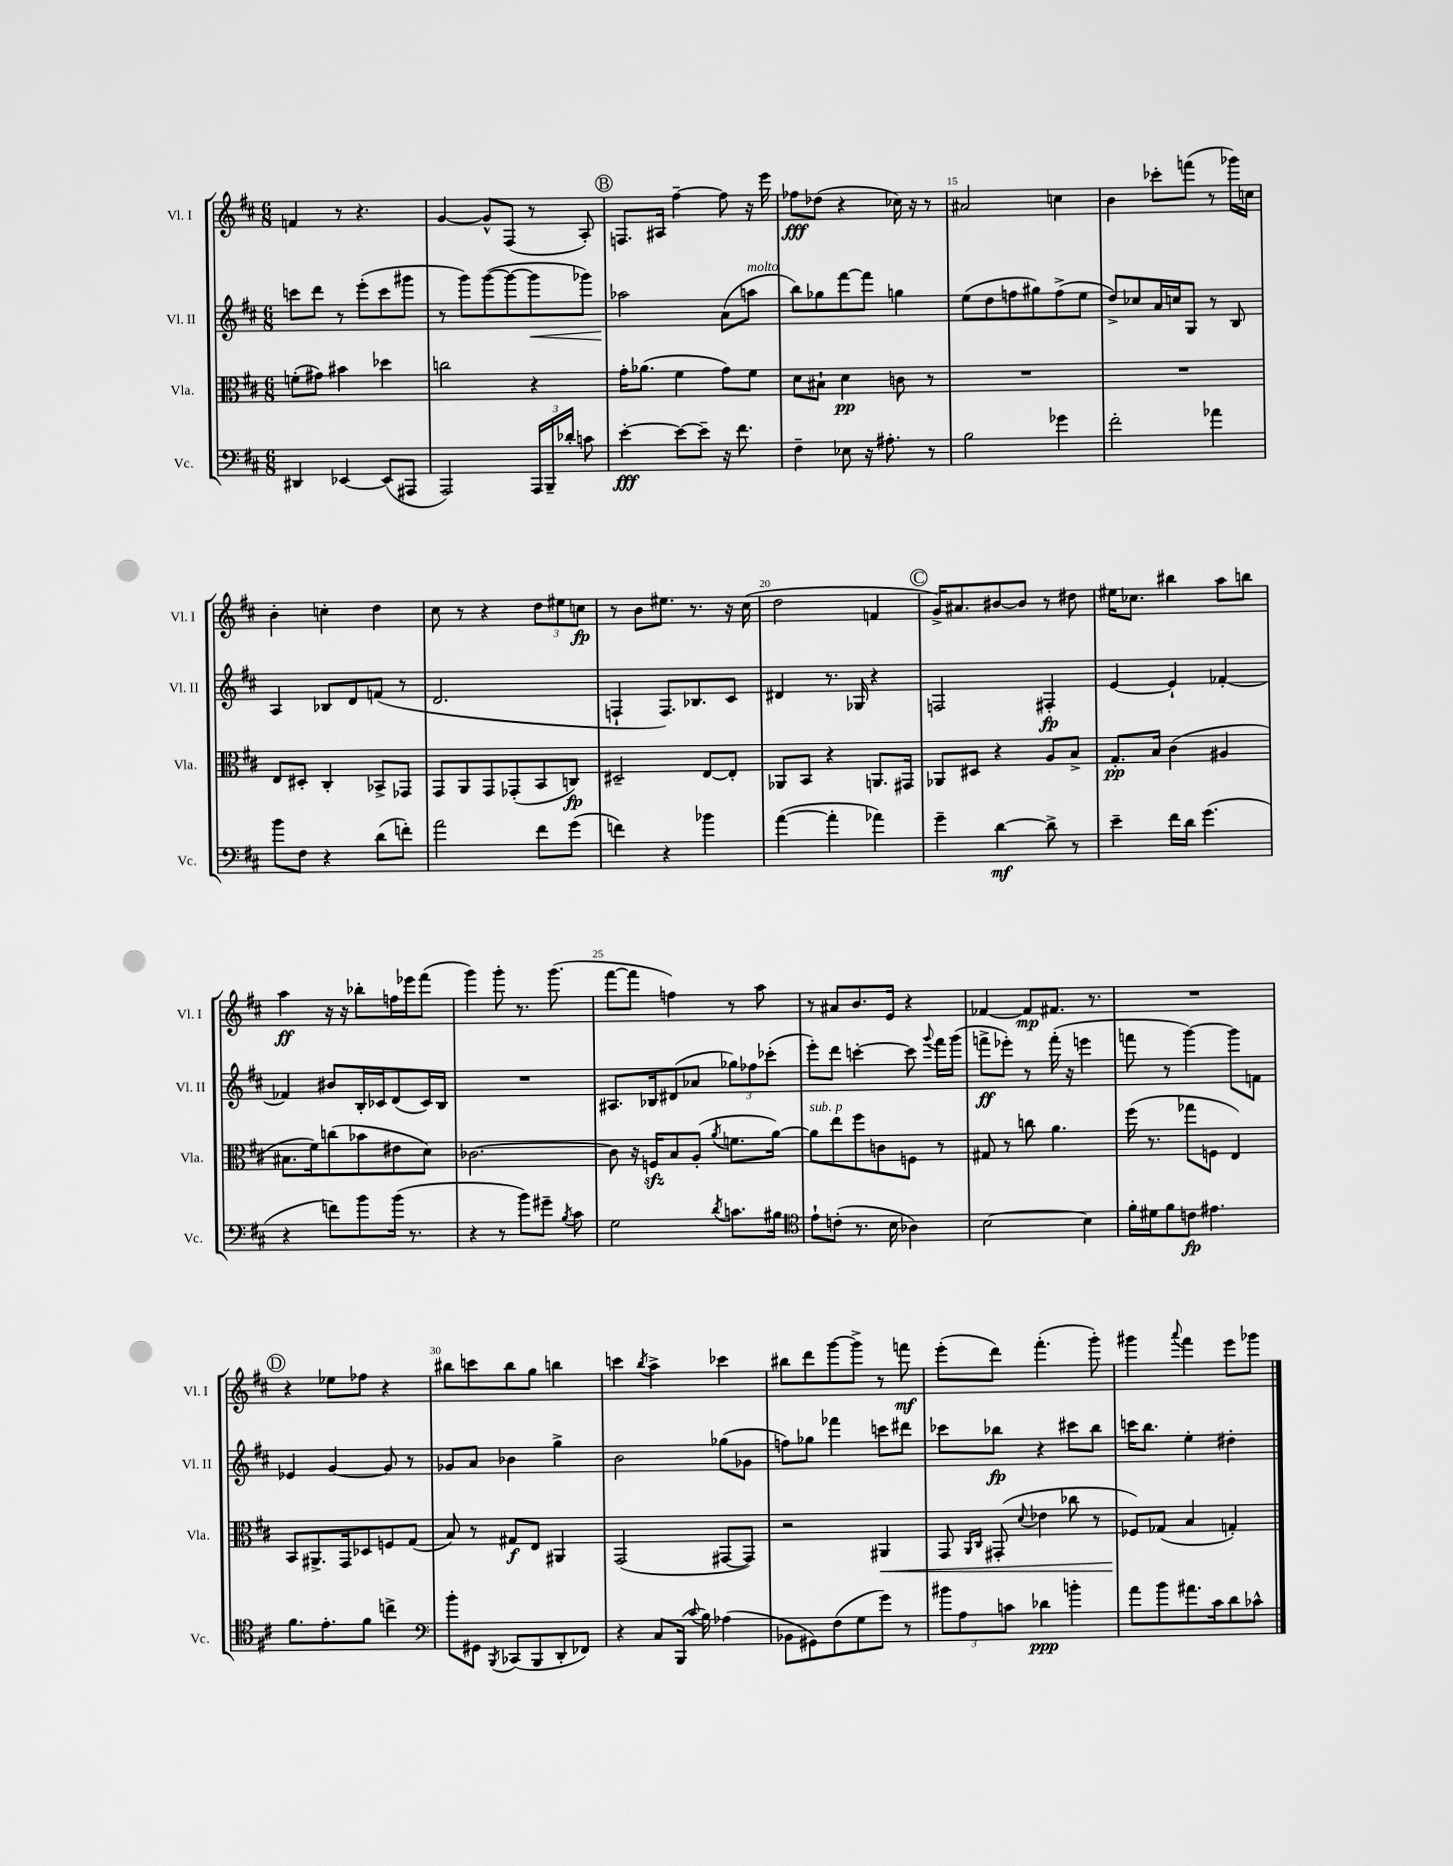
<<
\new StaffGroup <<
\new Staff = "s0" \with { instrumentName = "Vl. I" shortInstrumentName = "Vl. I" } {
    \clef treble \key d \major \numericTimeSignature \time 6/8
    \autoBeamOff f'4 r8 r4. |
    g'4~ g'8[-^ fis8]( r8 a8-.) |
    \mark \markup { \circle "B" } f8.[ ais16] fis''4~-- fis''8 r16 e'''16 |
    fes''8[\fff des''8]( r4 ces''16) r16 r8 |
    ais'2 c''4 |
    b'4 ces'''8[-. f'''8]( r8 ges'''16[) c''16] |
    b'4-. c''4-. d''4 |
    cis''8 r8 r4 \tuplet 3/2 { d''8[ eis''8 c''8]\fp } |
    r8 b'8[ eis''8.] r8. r16 cis''16( |
    d''2 f'4 |
    \mark \markup { \circle "C" } g'16[->) ais'8. bis'8~ bis'8] r8 dis''8 |
    eis''16[ ces''8.] bis''4 a''8[ b''8] |
    a''4\ff r16 r16 bes''8[-. f''16 ees'''16 fis'''8]( |
    g'''4) g'''8-. r8. g'''8.( |
    fis'''8[~ fis'''8] f''4) r8 a''8 |
    r8 ais'8[ b'8. e'16] r4 |
    fes'4~ fes'8[\mp fis'8.] r8. |
    R2. |
    \mark \markup { \circle "D" } r4 ees''8[ fes''8] r4 |
    bis''8[ c'''8 bis''8 g''8] b''4 |
    c'''4 \acciaccatura { b''8 } a''4-> ces'''4 |
    bis''8[ d'''8 g'''8~ g'''8]-> r8 f'''8\mf |
    e'''8[-.( d'''8]) fis'''4.-.( g'''8-.) |
    gis'''4 \appoggiatura { a'''8 } fis'''4 e'''8[ ges'''8] \bar "|." |
}
\new Staff = "s1" \with { instrumentName = "Vl. II" shortInstrumentName = "Vl. II" } {
    \clef treble \key d \major \numericTimeSignature \time 6/8
    \autoBeamOff c'''8[ d'''8] r8 e'''8[-.( c'''8 gis'''8] |
    r8 g'''8[) g'''8~( g'''8~ g'''8\< ges'''8]) |
    \mark \markup { \circle "B" } aes''2\! a'8[( a''8]^\markup { \italic "molto" } |
    b''8[) ges''8 fis'''8~ fis'''8] g''4 |
    e''8[( d''8 f''8 gis''8) f''8->( e''8] |
    d''8[->) ces''8 a'16 c''16 g8] r8 b8 |
    a4 bes8[ d'8 f'8]( r8 |
    d'2. |
    f4-! f8.[) bes8. cis'8] |
    dis'4 r8. ges16 r4 |
    \mark \markup { \circle "C" } f2 fis4-.\fp |
    e'4~ e'4-! fes'4~-. |
    fes'4 bis'8[ b16-. ces'16 d'8( ces'16) b16] |
    R2. |
    ais8.[ bes16 dis'8( aes'8] \tuplet 3/2 { ges''8[) fes''8 ces'''8]-.( } |
    e'''8[-.) d'''8] c'''4~-. c'''8 \appoggiatura { g'''8 } fis'''16[ g'''16]( |
    f'''8[->\ff ees'''8]-.) r8 f'''16-.( r16 e'''4 |
    f'''8 r8 g'''4~) g'''8[ f'8] |
    \mark \markup { \circle "D" } ees'4 g'4~ g'8 r8 |
    ges'8[ a'8] bes'4 g''4-> |
    b'2 ges''8[( ges'8] |
    f''8[) ges''8] fes'''4 c'''8[ dis'''8] |
    ces'''8[ bes''8]\fp r4 cis'''8[ bes''8] |
    c'''16[ b''8.] e''4-. dis''4-. \bar "|." |
}
\new Staff = "s2" \with { instrumentName = "Vla." shortInstrumentName = "Vla." } {
    \clef alto \key d \major \numericTimeSignature \time 6/8
    \autoBeamOff f'8[-.( gis'8]) bis'4 des''4 |
    c''2 r4 |
    \mark \markup { \circle "B" } g'16[-. aes'8.]( fis'4 g'8[) fis'8] |
    d'8[ bis8]-! d'4\pp c'8 r8 |
    R2. |
    R2. |
    e8[ dis8]-. cis4-. bes,8[-> ges,8] |
    g,8[ a,8 g,8 ges,8-.( b,8 c8]\fp) |
    dis2-- e8[~ e8]-. |
    aes,8[ b,8] r4 a,8.[ gis,16] |
    \mark \markup { \circle "C" } aes,8[ dis8] r4 a8[ b8]-> |
    g8.[-.\pp b16] cis'4( ais4 |
    bis8.[ fis'16) c''8( bes'8 eis'8 d'8]) |
    ces'2.~ |
    ces'8 r16 f16[\sfz b8 a8]-.( \acciaccatura { a'8 } f'8.[ a'16]~) |
    a'8[^\markup { \italic "sub. p" } e''8 fis''8 c'8 f8] r8 |
    gis8 r8 c''8 a'4. |
    fis''16( r8. ges''8[ f8] e4) |
    \mark \markup { \circle "D" } b,8[ ais,8.-> g,16 des8 f8 g8]( |
    b8) r8 gis8[\f e8] ais,4 |
    g,2( gis,8[~ gis,8]) |
    r2 ais,4\< |
    g,8 \grace { a,16[ cis16] } gis,8-.( \appoggiatura { d'8 } ees'4 ces''8 r8 |
    fes8[\!) ges8]( b4 g4-.) \bar "|." |
}
\new Staff = "s3" \with { instrumentName = "Vc." shortInstrumentName = "Vc." } {
    \clef bass \key d \major \numericTimeSignature \time 6/8
    \autoBeamOff dis,4 ees,4~ ees,8[( ais,,8] |
    a,,2) \tuplet 3/2 { a,,16[ b,,16-- des'16]-. } c'8 |
    \mark \markup { \circle "B" } e'4~-.\fff e'8[~ e'8]-- r16 fis'8. |
    fis4-- ees8 r16 ais8.-. r8 |
    b2 ges'4 |
    fis'2-. aes'4 |
    b'8[ fis8] r4 d'8[( f'8]-.) |
    a'2 fis'8[ g'8]( |
    f'4) r4 bes'4 |
    a'4~( a'4-. aes'4) |
    \mark \markup { \circle "C" } g'4-- d'4~\mf d'8-> r8 |
    e'4-- fis'16[ d'16] g'4.( |
    r4 f'8[) b'8 b'16]( r8. |
    r4 r8 b'8[) gis'8]-- \acciaccatura { b8 } cis'8 |
    g2 \acciaccatura { d'8 } c'8.[ bis16] |
    \clef tenor e'8[-! c'8]-.( r8. b16 aes4) |
    b2~ b4 |
    fis'16[-. dis'16 fis'8 c'8]\fp eis'4. |
    \mark \markup { \circle "D" } fis'8.[ e'8.-. fis'8] c''4-> |
    \clef bass b'8[-. gis,8] \acciaccatura { b,,8 } ces,8[( b,,8 d,8-. fes,8]) |
    r4 cis8[ b,,16]( \appoggiatura { cis'8 } b16) aes4( |
    bes,8[ gis,8) fis8( g8 g'8]) r8 |
    \tuplet 3/2 { bis'8[ a8 c'8] } des'4\ppp b'4-. |
    a'8[ b'8 ais'8. cis'16 d'8 ces'8]-^ \bar "|." |
}
>>
>>
\layout { \context { \Score currentBarNumber = #11 \override BarNumber.break-visibility = ##(#f #t #t) barNumberVisibility = #(every-nth-bar-number-visible 5) } }
